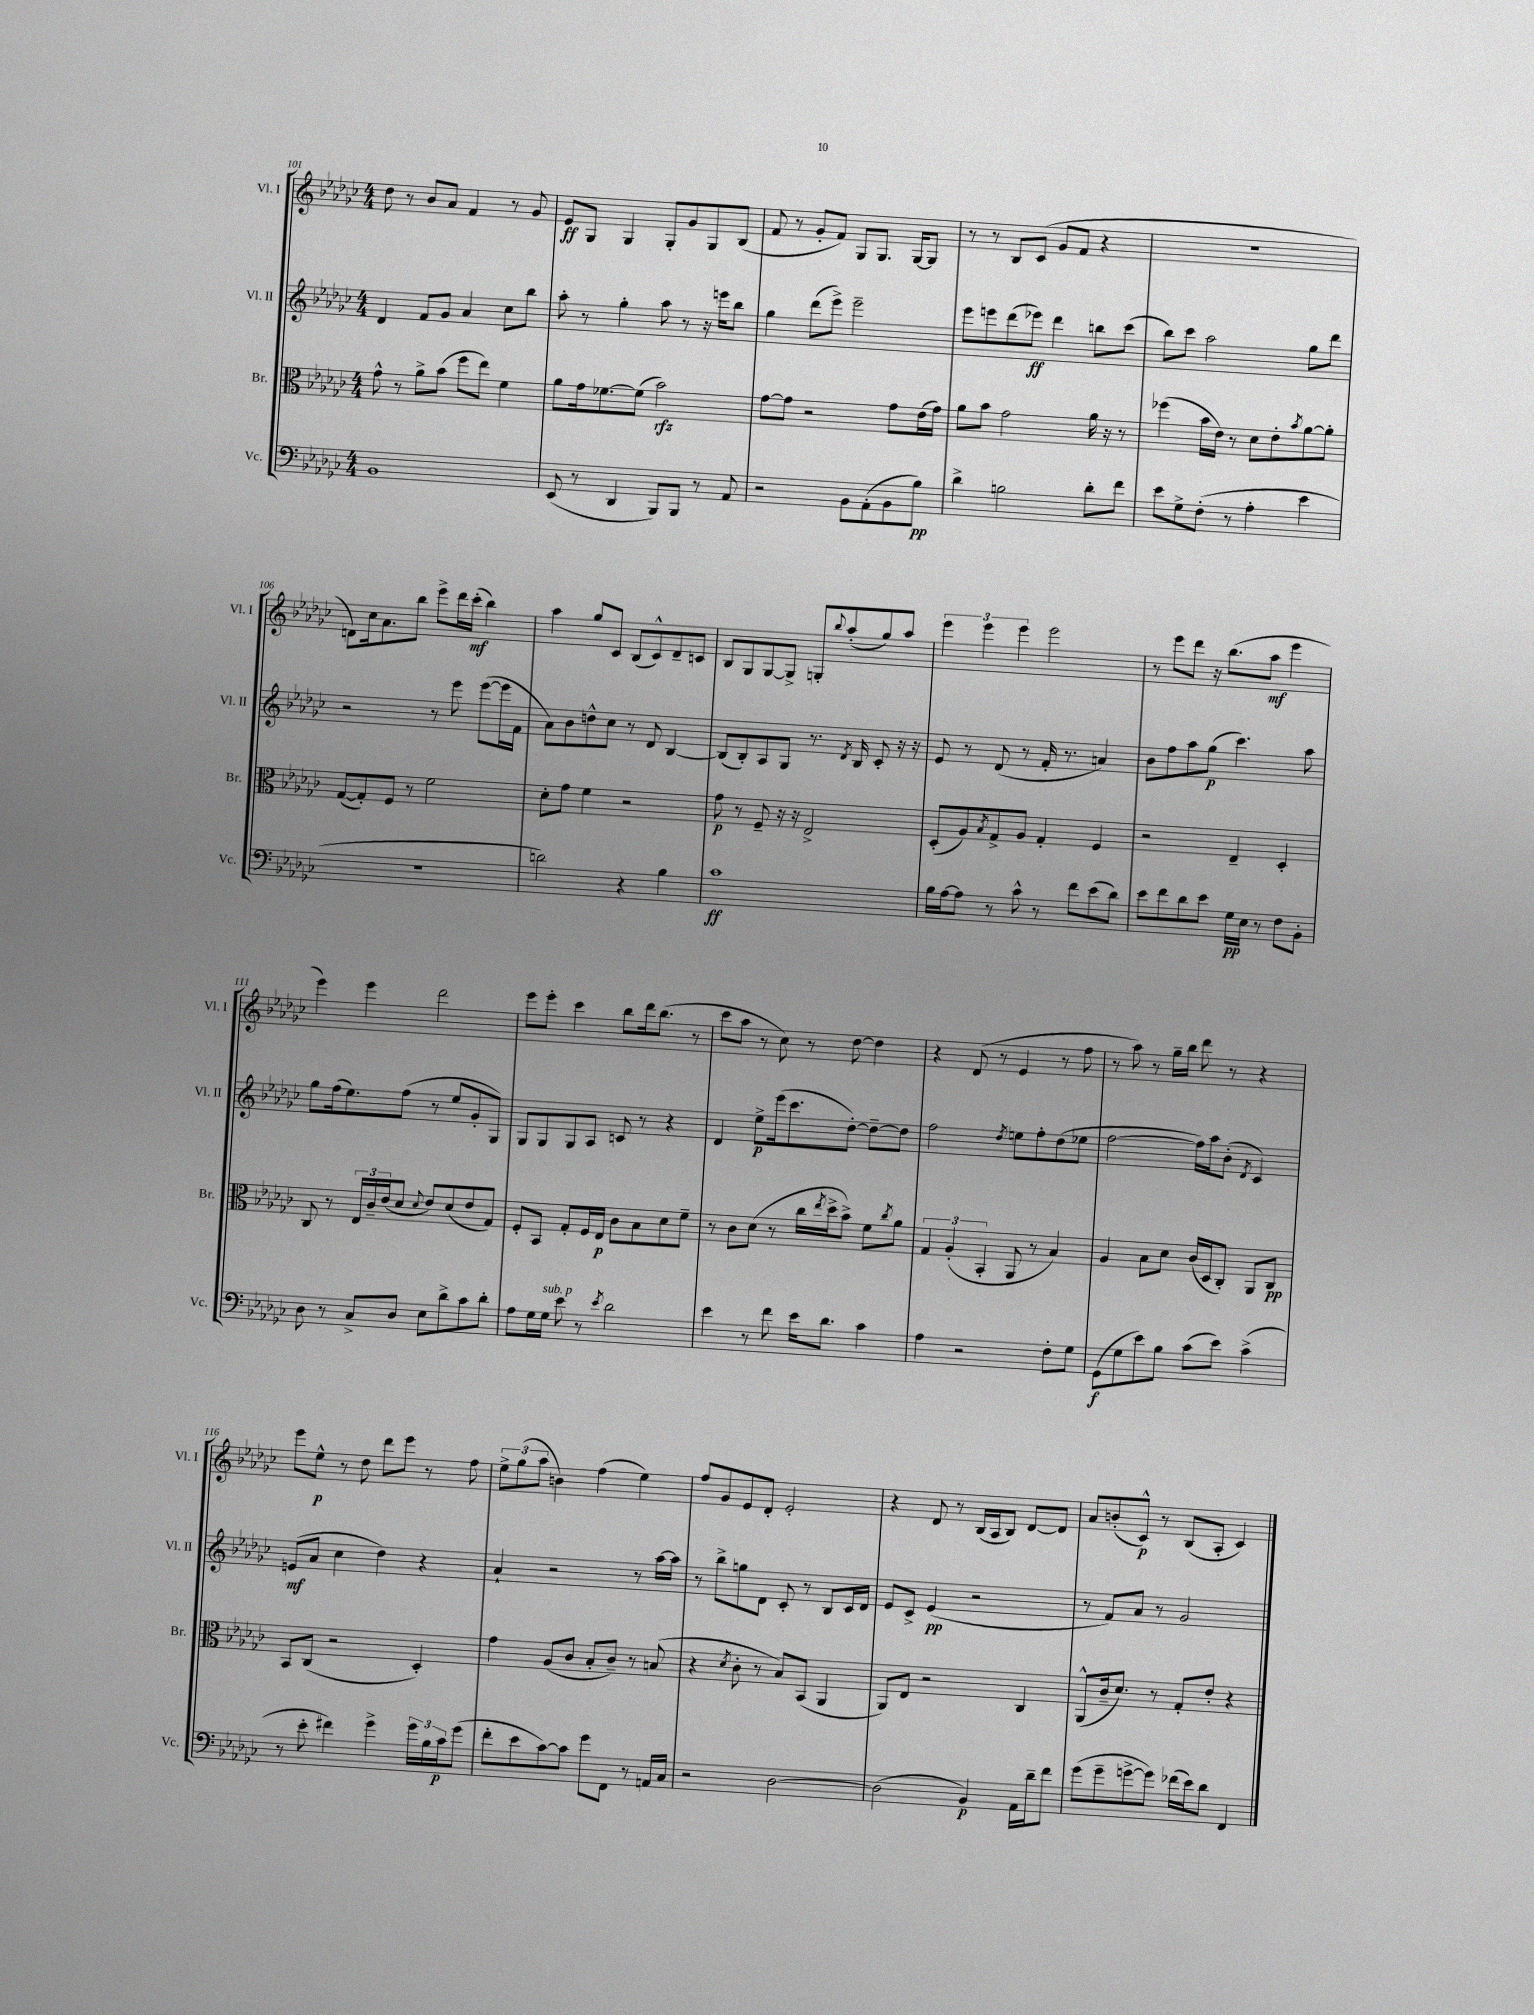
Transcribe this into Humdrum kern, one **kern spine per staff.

**kern	**dynam	**kern	**dynam	**kern	**dynam	**kern	**dynam
*part4	*part4	*part3	*part3	*part2	*part2	*part1	*part1
*staff4	*staff4	*staff3	*staff3	*staff2	*staff2	*staff1	*staff1
*I"Vc.	*	*I"Br.	*	*I"Vl. II	*	*I"Vl. I	*
*I'Vc.	*	*I'Br.	*	*I'Vl. II	*	*I'Vl. I	*
*clefF4	*	*clefC3	*	*clefG2	*	*clefG2	*
*k[b-e-a-d-g-c-]	*	*k[b-e-a-d-g-c-]	*	*k[b-e-a-d-g-c-]	*	*k[b-e-a-d-g-c-]	*
*M4/4	*	*M4/4	*	*M4/4	*	*M4/4	*
=101	=101	=101	=101	=101	=101	=101	=101
1BB-	.	8g-^^\	.	4d-/	.	8dd-\	.
.	.	8r	.	.	.	8r	.
.	.	8a-^\L	.	8f/L	.	8b-/L	.
.	.	(8b-\J	.	8g-/J	.	8a-/J	.
.	.	8ff\L	.	4a-/	.	4f/	.
.	.	8ee-\J)	.	.	.	.	.
.	.	4f\	.	8cc-\L	.	8r	.
.	.	.	.	8bb-\J	.	8g-/	.
=102	=102	=102	=102	=102	=102	=102	=102
(8EE-/	.	8a-\L	.	8aa-'\	.	8e-/L	ff
8r	.	16g-\k	.	8r	.	8G-/J	.
.	.	[8.f-X\	.	.	.	.	.
4DD-/	.	.	.	4gg-'\	.	4G-/	.
.	.	(8f-\J]	.	.	.	.	.
8BBB-/L)	.	2b-\)	rfz	8aa-\	.	8G-'/L	.
8BBB-/J	.	.	.	8r	.	8g-/	.
8r	.	.	.	16r	.	8G-/	.
.	.	.	.	16eeen\KL	.	.	.
8AA-/	.	.	.	8bb-\J	.	(8B-/J	.
=103	=103	=103	=103	=103	=103	=103	=103
2r	.	[8g-\L	.	4gg-\	.	8f/	.
.	.	8g-\J]	.	.	.	8r	.
.	.	2r	.	(8ddd-\L	.	8g-'/L	.
.	.	.	.	8eee-^\J)	.	8f/J)	.
8BB-\L	.	.	.	2eee-~\	.	8G-/L	.
(8AA-'\	.	.	.	.	.	8.G-/J	.
8BB-\	.	8g-\L	.	.	.	.	.
.	.	.	.	.	.	[16G-/KL	.
8B-\J)	pp	(16e-\L	.	.	.	8G-/J]	.
.	.	16g-\JJ)	.	.	.	.	.
=104	=104	=104	=104	=104	=104	=104	=104
4d-^\	.	8a-\L	.	8eee-\L	.	8r	.
.	.	8b-\J	.	8eeen\	.	8r	.
2Bn\	.	2g-\	.	(8ddd-\	.	8B-/L	.
.	.	.	.	8eee-X\J)	ff	(8c-/J	.
.	.	.	.	4ddd-\	.	8g-/L	.
.	.	.	.	.	.	8f/J	.
8d-'\L	.	16a-\	.	8bbn\L	.	4r	.
.	.	16r	.	.	.	.	.
8f\J	.	8r	.	(8ccc-\J	.	.	.
=105	=105	=105	=105	=105	=105	=105	=105
8e-\L	.	(4ff-X\	.	8bb-\L)	.	1r	.
8G-^\	.	.	.	8ccc-\J	.	.	.
(8F'\J	.	16b-\LL	.	2aa-\	.	.	.
.	.	16e-\JJ)	.	.	.	.	.
8r	.	8r	.	.	.	.	.
4A-'\	.	8d-\L	.	.	.	.	.
.	.	8e-'\	.	.	.	.	.
.	.	8qb-/	.	.	.	.	.
4e-\	.	[8a-\	.	8gg-\L	.	.	.
.	.	8a-'\J]	.	8ddd-\J	.	.	.
!!LO:LB:g=z
=106	=106	=106	=106	=106	=106	=106	=106
1r	.	([8G-/L	.	2r	.	8dn\L)	.
.	.	8G-'/])	.	.	.	16cc-\k	.
.	.	.	.	.	.	8.a-\	.
.	.	8F/J	.	.	.	.	.
.	.	8r	.	.	.	8bb-\J	.
.	.	2f\	.	8r	.	8eee-^\L	.
.	.	.	.	8eee-\	.	16ddd-\L	.
.	.	.	.	.	.	(16ccc-'\JJ	mf
.	.	.	.	([8eee-\L	.	4bb-\)	.
.	.	.	.	16eee-\L]	.	.	.
.	.	.	.	16f\JJ	.	.	.
=107	=107	=107	=107	=107	=107	=107	=107
2dn\)	.	8d-'\L	.	8a-\L)	.	4aa-\	.
.	.	8g-\J	.	8b-\	.	.	.
.	.	4f\	.	8ddn^^\	.	8gg-/L	.
.	.	.	.	8cc-\J	.	8c-/J	.
4r	.	2r	.	8r	.	(8B-/L	.
.	.	.	.	8d-/	.	8c-^^/)	.
4B-\	.	.	.	[4B-/	.	8d-~/	.
.	.	.	.	.	.	8cn/J	.
=108	=108	=108	=108	=108	=108	=108	=108
1c-	ff	8g-\	p	(8B-/L]	.	8B-/L	.
.	.	8r	.	8B-'/)	.	8G-/	.
.	.	8F~/	.	8A-/	.	[8G-/	.
.	.	16r	.	8G-/J	.	8G-^/J]	.
.	.	16r	.	.	.	.	.
.	.	2E-^/	.	8.r	.	8Gn'/L	.
.	.	.	.	.	.	8qqbb-/	.
.	.	.	.	.	.	(8aa-'/	.
.	.	.	.	8qd-/	.	.	.
.	.	.	.	16B-/	.	.	.
.	.	.	.	8c-'/	.	8gg-/)	.
.	.	.	.	16r	.	8aa-/J	.
.	.	.	.	16r	.	.	.
=109	=109	=109	=109	=109	=109	=109	=109
16B-\LL	.	(8D-'/L	.	8e-/	.	6eee-\	.
[16A-\J	.	.	.	.	.	.	.
8A-\J]	.	8A-/)	.	8r	.	.	.
.	.	.	.	.	.	6eee-\	.
.	.	8qB-/	.	.	.	.	.
8r	.	8G-^/	.	(8d-/	.	.	.
.	.	.	.	.	.	6eee-\	.
8c-^^\	.	8A-/J	.	8r	.	.	.
8r	.	4G-'/	.	16f'/	.	2eee-\	.
.	.	.	.	8.r	.	.	.
8f\L	.	.	.	.	.	.	.
(8e-\	.	4F/	.	4an/)	.	.	.
8d-\J)	.	.	.	.	.	.	.
=110	=110	=110	=110	=110	=110	=110	=110
8e-\L	.	2r	.	8b-\L	.	8r	.
8f\	.	.	.	8ff\	.	8eee-\L	.
8d-\	.	.	.	8aa-\	.	8ddd-\J	.
8e-\J	.	.	.	(8gg-\J	p	16r	.
.	.	.	.	.	.	(8.bb-\L	.
16G-\LL	pp	4E-~/	.	4.ccc-\)	.	.	.
16E-\JJ	.	.	.	.	.	.	.
8r	.	.	.	.	.	8aa-\J	mf
8F\L	.	4D-'/	.	.	.	4eee-\	.
8BB-'\J	.	.	.	8aa-\	.	.	.
!!LO:LB:g=z
=111	=111	=111	=111	=111	=111	=111	=111
8D-\	.	8C-/	.	8gg-\L	.	4eee-\)	.
8r	.	8r	.	(16ff\k	.	.	.
.	.	.	.	8.ee-\)	.	.	.
8C-^/L	.	24E-/LL	.	.	.	4eee-\	.
.	.	24c-~/	.	.	.	.	.
.	.	(24e-/J	.	.	.	.	.
8D-/J	.	8d-/J	.	(8ff\J	.	.	.
.	.	8qqd-/	.	.	.	.	.
8E-\L	.	8e-/L)	.	8r	.	2ddd-\	.
8d-^\	.	(8d-/	.	8ee-/L	.	.	.
8c-\	.	8e-/	.	8g-'/	.	.	.
8d-'\J	.	8G-/J)	.	8G-/J)	.	.	.
=112	=112	=112	=112	=112	=112	=112	=112
8A-\L	.	8F'/L	.	8G-/L	.	8eee-\L	.
16G-\L	.	8BB-/J	.	8G-/	.	8eee-'\J	.
!LO:TX:a:i:t=sub. p	!	!	!	!	!	!	!
16G-\JJ	.	.	.	.	.	.	.
8e-\	.	8G-'/L	.	8G-/	.	4ccc-\	.
8r	.	16F/L	.	8A-/J	.	.	.
.	.	16E-/JJ	p	.	.	.	.
8qe-/	.	.	.	.	.	.	.
2d-\	.	8c-\L	.	8cn/	.	8bb-\L	.
.	.	8B-\	.	8r	.	16ddd-\k	.
.	.	.	.	.	.	(8.bb-\J	.
.	.	8d-\	.	4r	.	.	.
.	.	8f~\J	.	.	.	8r	.
=113	=113	=113	=113	=113	=113	=113	=113
4e-\	.	8r	.	4d-/	.	8ccc-\L	.
.	.	8c-\L	.	.	.	8aa-\J	.
8r	.	(8d-\J	.	8ee-^\L	p	8r	.
8f\	.	8r	.	(16eee-\k	.	8cc-\)	.
.	.	.	.	8.ccc-\	.	.	.
16e-\KL	.	16cc-\LL	.	.	.	8r	.
.	.	8qee-/	.	.	.	.	.
8.d-\J	.	16dd-^\J	.	.	.	.	.
.	.	8b-^\J)	.	[8dd-'\J)	.	[8dd-\	.
4c-\	.	8f\L	.	8dd-~\L_	.	4dd-\]	.
.	.	8qcc-/	.	.	.	.	.
.	.	8a-\J	.	8dd-\J]	.	.	.
=114	=114	=114	=114	=114	=114	=114	=114
4A-\	.	6G-/	.	2ff\	.	4r	.
.	.	(6A-'/	.	.	.	.	.
2r	.	.	.	.	.	(8d-/	.
.	.	6BB-'/	.	.	.	.	.
.	.	.	.	.	.	8r	.
.	.	.	.	8qdd-/	.	.	.
.	.	8AA-/	.	8een\L	.	4e-/	.
.	.	8r	.	8ff'\	.	.	.
8F'\L	.	4B-/)	.	(8dd-\	.	8r	.
8G-\J	.	.	.	8ee-X\J	.	8ff\	.
=115	=115	=115	=115	=115	=115	=115	=115
(8GG-\L	f	4A-/	.	[2ff\	.	8r	.
8G-\	.	.	.	.	.	8aa-\)	.
8e-\)	.	8B-\L	.	.	.	8r	.
8B-\J	.	8d-\J	.	.	.	16gg-~\LL	.
.	.	.	.	.	.	16bb-\JJ	.
(8c-\L	.	(16c-/LL	.	16ff\LL])	.	8ddd-\	.
.	.	16D-/J	.	16aa-\J	.	.	.
8e-\J)	.	8C-'/J)	.	(8b-'\J	.	8r	.
.	.	.	.	8qd-/	.	.	.
(4c-^\	.	8AA-/L	.	4c-/)	.	4r	.
.	.	8C-/J	pp	.	.	.	.
!!LO:LB:g=z
=116	=116	=116	=116	=116	=116	=116	=116
8r	.	8BB-/L	.	(8en/L	mf	8eee-\L	.
8e-'\	.	(8C-/J	.	8a-/J	.	8ee-^^\J	p
4f#X\)	.	2r	.	4cc-\	.	8r	.
.	.	.	.	.	.	8dd-\	.
4g-^\	.	.	.	4dd-\)	.	8ddd-\L	.
.	.	.	.	.	.	8eee-\J	.
24g-\LL	.	4D-'/)	.	4r	.	8r	.
24B-\	.	.	.	.	.	.	.
24c-\J	p	.	.	.	.	.	.
(8g-\J	.	.	.	.	.	8ff\	.
=117	=117	=117	=117	=117	=117	=117	=117
8f'\L	.	4g-\	.	4a-`/	.	12ee-^\L	.
.	.	.	.	.	.	(12gg-\	.
8e-\	.	.	.	.	.	.	.
.	.	.	.	.	.	12aa-\J	.
[8c-\)	.	(8A-/L	.	2r	.	4bn\)	.
8c-\J]	.	8c-/J	.	.	.	.	.
8g-\L	.	8B-'/L	.	.	.	(4ff\	.
8FF\J	.	8c-~/J)	.	.	.	.	.
8r	.	8r	.	8r	.	4ee-\)	.
16AAn/LL	.	(8Bn/	.	[16aa-\LL	.	.	.
16C-/JJ	.	.	.	16aa-\JJ]	.	.	.
=118	=118	=118	=118	=118	=118	=118	=118
2r	.	4r	.	8r	.	8ff/L	.
.	.	.	.	8bb-^\L	.	8g-/	.
.	.	8qd-/	.	.	.	.	.
.	.	8c-'\	.	8ggn\	.	8e-/	.
.	.	8r	.	8d-\J	.	8d-'/J	.
[2D-\	.	8B-/L)	.	8c-'/	.	2e-'/	.
.	.	(8BB-/J	.	8r	.	.	.
.	.	4AA-/	.	8B-/L	.	.	.
.	.	.	.	16c-/L	.	.	.
.	.	.	.	16d-/JJ	.	.	.
=119	=119	=119	=119	=119	=119	=119	=119
(2D-\]	.	8AA-/L)	.	8e-/L	.	4r	.
.	.	8E-/J	.	8c-^/J	.	.	.
.	.	2r	.	(4e-/	pp	8d-/	.
.	.	.	.	.	.	8r	.
4BB-/)	p	.	.	2r	.	(16B-/LL	.
.	.	.	.	.	.	16A-/J	.
.	.	.	.	.	.	8B-/J)	.
16AA-\LL	.	4C-/	.	.	.	[8d-/L	.
16d-~\J	.	.	.	.	.	.	.
8f\J	.	.	.	.	.	8d-/J]	.
=120	=120	=120	=120	=120	=120	=120	=120
(8g-\L	.	(8AA-^^/L	.	8r	.	8a-/L	.
8g-~\	.	16c-~/k	.	8f/L)	.	(8bn'/	.
.	.	8.d-/J)	.	.	.	.	.
[8gn^\	.	.	.	8a-/J	.	8c-^^/J)	p
8g\J])	.	8r	.	8r	.	8r	.
(16f-X\LL	.	8G-'/L	.	2g-/	.	(8B-/L	.
16e-\J)	.	.	.	.	.	.	.
8d-\J	.	8e-'/J	.	.	.	8A-'/J	.
4FF/	.	4r	.	.	.	4c-/)	.
==	==	==	==	==	==	==	==
*-	*-	*-	*-	*-	*-	*-	*-
